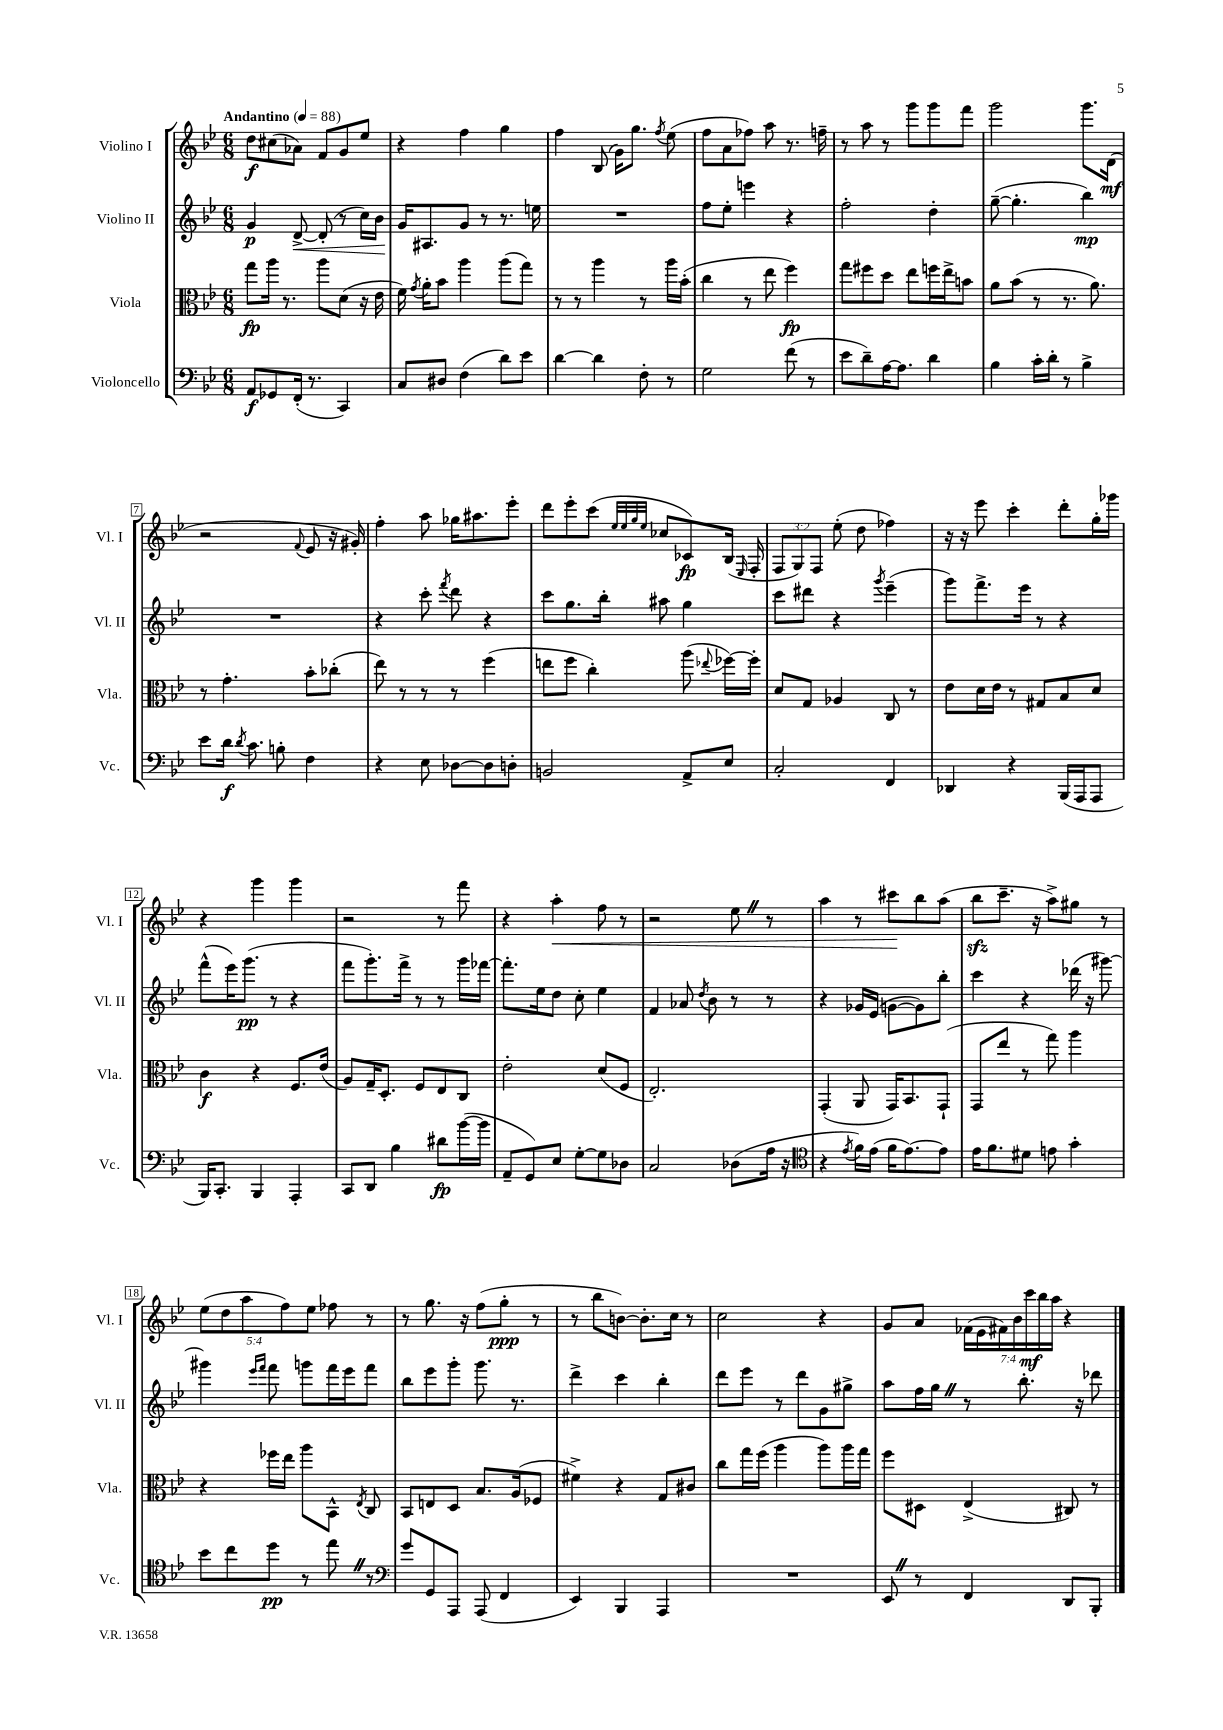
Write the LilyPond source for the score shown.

<<
\new StaffGroup <<
\new Staff = "s0" \with { instrumentName = "Violino I" shortInstrumentName = "Vl. I" } {
    \clef treble \key bes \major \numericTimeSignature \time 6/8 \override Staff.TupletNumber.text = #tuplet-number::calc-fraction-text \tempo "Andantino" 4 = 88
    \autoBeamOff d''8[\f cis''8( aes'8]) f'8[ g'8 ees''8] |
    r4 f''4 g''4 |
    f''4 bes8( g'16[) g''8.] \acciaccatura { f''8 } ees''8( |
    f''8[ a'8 fes''8]) a''8 r8. f''16-- |
    r8 a''8 r8 g'''8[ g'''8 f'''8] |
    g'''2 g'''8.[ d'16]\mf( |
    r2 \appoggiatura { f'8 } ees'8 r16 gis'16-.) |
    f''4-. a''8 ges''16[ ais''8. ees'''8]-. |
    d'''8[ ees'''8-. c'''8]( \grace { ees''32[ ees''32 g''32 ees''32] } ces''8[ ces'8\fp) bes16]( \grace { ees16 } f16-. |
    \tuplet 3/2 { f8[ g8) f8] } ees''8-.( d''8 fes''4) |
    r16 r16 ees'''8 c'''4-. d'''8[-. g''16-. ges'''16] |
    r4 g'''4 g'''4 |
    r2 r8 f'''8 |
    r4 a''4-.\< f''8 r8 |
    r2 ees''8 \once \override BreathingSign.text = \markup { \musicglyph "scripts.caesura.straight" } \breathe r8 |
    a''4 r8 cis'''8[\! bes''8 a''8]( |
    bes''8[\sfz c'''8.]-- r16 a''8[->) gis''8] r8 |
    \tuplet 5/4 { ees''8[( d''8 a''8 f''8) ees''8] } fes''8 r8 |
    r8 g''8. r16 f''8[( g''8]-.\ppp r8 |
    r8 bes''8[ b'8]~) b'8.[-. c''16] r8 |
    c''2 r4 |
    g'8[ a'8] \tuplet 7/4 { fes'16[( ees'16 fis'16) bes'16 c'''16\mf bes''16 a''16] } r4 \bar "|." |
}
\new Staff = "s1" \with { instrumentName = "Violino II" shortInstrumentName = "Vl. II" } {
    \clef treble \key bes \major \numericTimeSignature \time 6/8
    \autoBeamOff g'4\p d'8~->\< d'8-.( r8 c''16[) bes'16] |
    g'16[\! ais8. g'8] r8 r8. e''16 |
    R2. |
    f''8[ ees''8]-. e'''4 r4 |
    f''2-. d''4-. |
    g''8~--( g''4.-. bes''4\mp) |
    R2. |
    r4 c'''8-. \acciaccatura { f'''8 } d'''8 r4 |
    c'''8[ g''8. bes''16]-. ais''8 g''4 |
    c'''8[ dis'''8] r4 \acciaccatura { g'''8 } ees'''4--( |
    g'''8[) f'''8.-> ees'''16] r8 r4 |
    f'''8[-^( ees'''16) g'''8.]\pp( r8 r4 |
    f'''8[ g'''8.-.) f'''16]-> r8 r8 g'''16[ fes'''16]~ |
    fes'''8.[-. ees''16 d''8] c''8-. ees''4 |
    f'4 aes'8 \acciaccatura { d''8 } bes'8 r8 r8 |
    r4 ges'16[ ees'16]( g'8[~ g'8) bes''8]-. |
    c'''4 r4 des'''16( r16 gis'''8~) |
    gis'''4 \grace { ees'''16[ f'''16] } f'''8 g'''8[ f'''16 ees'''16 f'''8] |
    bes''8[ ees'''8 g'''8]-. g'''8. r8. |
    d'''4-> c'''4 bes''4-. |
    d'''8[ ees'''8] r8 d'''8[ g'8 gis''8]-> |
    a''8[ f''16 g''16] \once \override BreathingSign.text = \markup { \musicglyph "scripts.caesura.straight" } \breathe r8 bes''8.-. r16 des'''8 \bar "|." |
}
\new Staff = "s2" \with { instrumentName = "Viola" shortInstrumentName = "Vla." } {
    \clef alto \key bes \major \numericTimeSignature \time 6/8
    \autoBeamOff g''8[\fp a''16] r8. a''8[ d'8]( r16 ees'16 |
    f'16) \acciaccatura { g'8 } a'16[-. bes'8] a''4 a''8[( g''8]) |
    r8 r8 a''4 r8 a''16[ bes'16]-.( |
    c''4 r8 ees''8 f''4\fp) |
    g''8[ fis''8 d''8] ees''8[ f''16 ees''16-> b'8] |
    a'8[ bes'8]( r8 r8. a'8.) |
    r8 g'4.-. bes'8[-. ces''8]-.( |
    ees''8) r8 r8 r8 f''4( |
    e''8[ f''8] c''4-.) a''8( \appoggiatura { ees''8 } fes''16[~) fes''16]-. |
    d'8[ g8] aes4 c8 r8 |
    ees'8[ d'16 ees'16] r8 gis8[ bes8 d'8] |
    c'4\f r4 f8.[ ees'16]( |
    a8[) g16-- d8.]-. f8[ ees8 c8] |
    ees'2-. d'8[( f8] |
    ees2.-.) |
    g,4-.( a,8 g,16[) bes,8. g,8]-!( |
    g,8[ ees''8] r8 g''8) a''4 |
    r4 fes''16[ ees''16] a''8[ bes,8]-^ \acciaccatura { ees8 } c8 |
    bes,8[ e8 d8] bes8.[ a16( fes8] |
    fis'4->) r4 g8[ cis'8] |
    c''8[ g''16 f''16]( a''4 a''8[) a''16 g''16] |
    f''8[ dis8] ees4->( cis8) r8 \bar "|." |
}
\new Staff = "s3" \with { instrumentName = "Violoncello" shortInstrumentName = "Vc." } {
    \clef bass \key bes \major \numericTimeSignature \time 6/8
    \autoBeamOff a,8[\f ges,8 f,16]-.( r8. c,4) |
    c8[ dis8] f4( d'8[) ees'8] |
    d'4~ d'4 f8-. r8 |
    g2 f'8( r8 |
    ees'8[ d'8--) a16~ a8.] d'4 |
    bes4 c'16[-. d'16]-. r8 bes4-> |
    ees'8[ d'16]\f \acciaccatura { d'8 } c'8. b8-. f4 |
    r4 ees8 des8[~ des8 d8]-. |
    b,2 a,8[-> ees8] |
    c2-. f,4 |
    des,4 r4 bes,,16[( a,,16 a,,8] |
    bes,,16[) c,8.]-. bes,,4 a,,4-. |
    c,8[ d,8] bes4 dis'8[\fp bes'16~( bes'16] |
    a,8[-- g,8) ees8] g8[~-. g8 des8] |
    c2 des8[( a16] r16 |
    \clef tenor r4 \acciaccatura { ees'8 } f'16[) ees'16]( f'16[ ees'8.~) ees'8] |
    ees'16[ f'8. dis'8] e'8 g'4-. |
    bes'8[ c''8 d''8]\pp r8 ees''8 \once \override BreathingSign.text = \markup { \musicglyph "scripts.caesura.straight" } \breathe r8 |
    \clef bass g'8[ g,8 a,,8] a,,8( f,4 |
    ees,4) bes,,4 a,,4 |
    R2. |
    ees,8 \once \override BreathingSign.text = \markup { \musicglyph "scripts.caesura.straight" } \breathe r8 f,4 d,8[ bes,,8]-. \bar "|." |
}
>>
>>
\layout { \context { \Score \override BarNumber.stencil = #(make-stencil-boxer 0.1 0.3 ly:text-interface::print) } }
